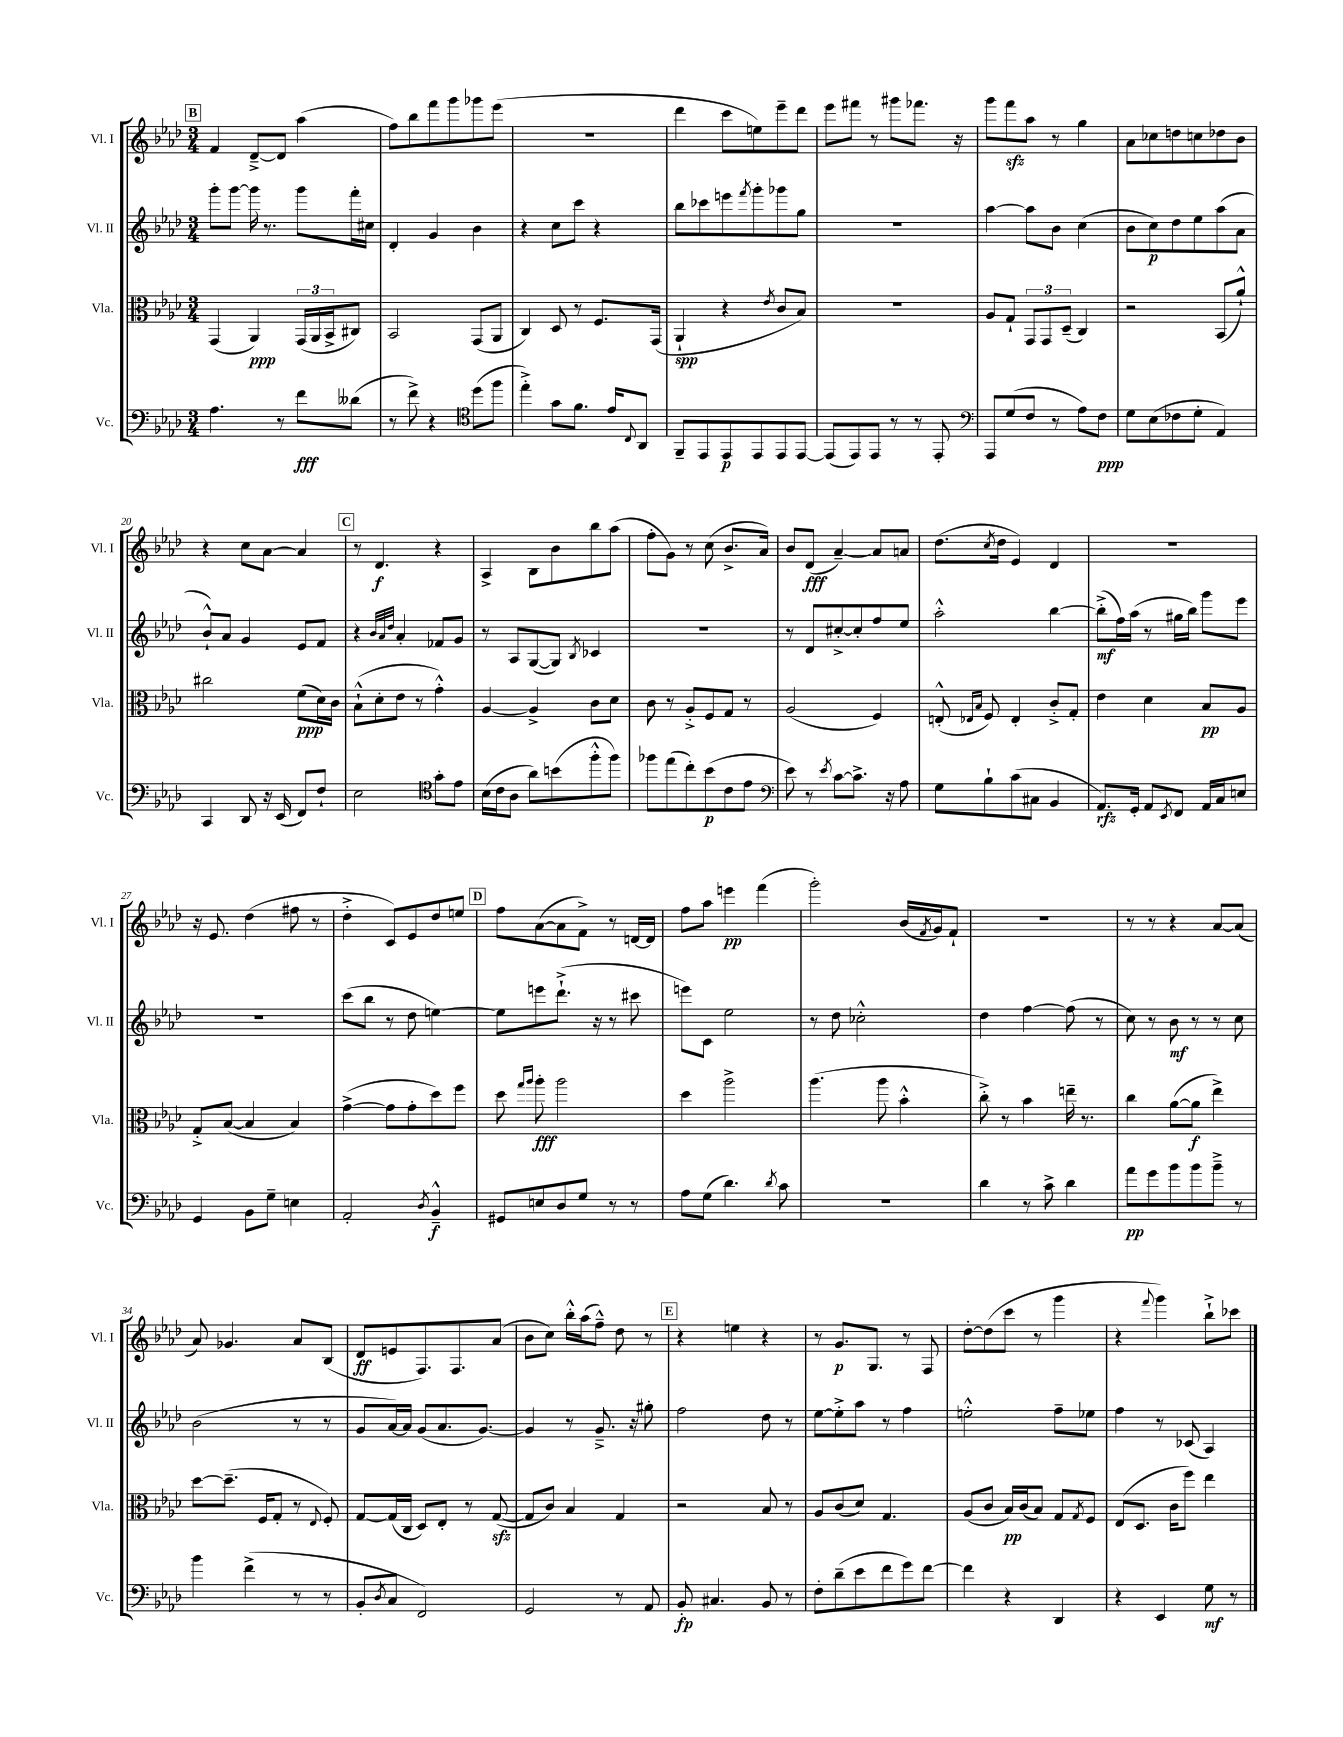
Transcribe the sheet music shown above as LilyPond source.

<<
\new StaffGroup <<
\new Staff = "s0" \with { instrumentName = "Vl. I" shortInstrumentName = "Vl. I" } {
    \clef treble \key aes \major \numericTimeSignature \time 3/4
    \mark \markup { \box "B" } f'4 des'8~---> des'8 aes''4( |
    f''8) bes''8 f'''8 g'''8 ges'''8 ees'''8( |
    R2. |
    des'''4 c'''8 e''8) ees'''8-- des'''8 |
    ees'''8 fis'''8 r8 gis'''8 fes'''8. r16 |
    g'''8 f'''8\sfz aes''8 r8 g''4 |
    aes'8 ces''8 d''8 c''8 des''8 bes'8 |
    r4 c''8 aes'8~ aes'4 |
    \mark \markup { \box "C" } r8 des'4.\f r4 |
    aes4-> bes8 bes'8 bes''8 aes''8( |
    f''8-. g'8) r8 c''8( bes'8.-> aes'16) |
    bes'8 des'8\fff( aes'4~--) aes'8 a'8 |
    des''8.( \acciaccatura { c''8 } des''16 ees'4) des'4 |
    R2. |
    r16 ees'8. des''4( fis''8 r8 |
    des''4-.-> c'8) ees'8 des''8 e''8 |
    \mark \markup { \box "D" } f''8 aes'8~( aes'8 f'8->) r8 d'16~ d'16 |
    f''8 aes''8 e'''4\pp f'''4( |
    g'''2-.) bes'16( \acciaccatura { f'8 } g'16) f'8-! |
    R2. |
    r8 r8 r4 aes'8~ aes'8( |
    aes'8) ges'4. aes'8 bes8( |
    des'8\ff e'8 f8.) f8. aes'8( |
    bes'8 c''8) bes''16-.-^ aes''16( f''8---^) des''8 r8 |
    \mark \markup { \box "E" } r4 e''4 r4 |
    r8 g'8.\p g8. r8 f8 |
    des''8~-. des''8( c'''8 r8 g'''4 |
    r4 \appoggiatura { f'''8 } g'''4) bes''8-!-> ces'''8 \bar "|." |
}
\new Staff = "s1" \with { instrumentName = "Vl. II" shortInstrumentName = "Vl. II" } {
    \clef treble \key aes \major \numericTimeSignature \time 3/4
    \mark \markup { \box "B" } g'''8-. g'''8~ g'''16 r8. g'''8 f'''16-. cis''16 |
    des'4-. g'4 bes'4 |
    r4 c''8 c'''8 r4 |
    bes''8 ces'''8 e'''8 \acciaccatura { f'''8 } g'''8-. ges'''8 g''8 |
    R2. |
    aes''4~ aes''8 bes'8 c''4( |
    bes'8 c''8\p) des''8 ees''8 aes''8( aes'8 |
    bes'8-!-^) aes'8 g'4 ees'8 f'8 |
    \mark \markup { \box "C" } r4 \grace { bes'32 aes'32 des''32 } aes'4-. fes'8 g'8 |
    r8 aes8 g8~( g8) \acciaccatura { bes8 } ces'4 |
    R2. |
    r8 des'8 cis''8~-.-> cis''8-. f''8 ees''8 |
    aes''2-.-^ bes''4~ |
    bes''8-.->\mf( f''16) aes''16( r8 gis''16 bes''16) g'''8 ees'''8 |
    R2. |
    c'''8( bes''8 r8 des''8 e''4~) |
    \mark \markup { \box "D" } e''8 e'''8 des'''8.-!->( r16 r8 cis'''8 |
    e'''8) c'8 ees''2 |
    r8 des''8 ces''2-.-^ |
    des''4 f''4~ f''8( r8 |
    c''8) r8 bes'8\mf r8 r8 c''8 |
    bes'2( r8 r8 |
    g'8 aes'16~) aes'16 g'8( aes'8. g'8.~) |
    g'4 r8 g'8.---> r16 gis''8-. |
    \mark \markup { \box "E" } f''2 des''8 r8 |
    ees''8~ ees''8-.-> aes''8 r8 f''4 |
    e''2-.-^ f''8-- ees''8 |
    f''4 r8 ces'8( aes4) \bar "|." |
}
\new Staff = "s2" \with { instrumentName = "Vla." shortInstrumentName = "Vla." } {
    \clef alto \key aes \major \numericTimeSignature \time 3/4
    \mark \markup { \box "B" } g,4( aes,4\ppp) \tuplet 3/2 { g,16( aes,16 bes,16-> } cis8) |
    bes,2 g,8( aes,8 |
    c4) des8 r8 f8. g,16( |
    aes,4-!\spp r4 \acciaccatura { ees'8 } c'8 bes8) |
    R2. |
    aes8 g8-! \tuplet 3/2 { g,8 g,8 des8--( } c4) |
    r2 bes,8( aes'8-!-^) |
    cis''2 f'8\ppp( des'16) c'16 |
    \mark \markup { \box "C" } bes8-!-^( des'8-. ees'8 r8 g'4-.-^) |
    aes4~ aes4-> c'8 des'8 |
    c'8 r8 aes8-.-> f8 g8 r8 |
    aes2( f4) |
    e8-.-^( \grace { ees16 bes16 } f8) ees4-. c'8-.-> g8-. |
    ees'4 des'4 bes8\pp aes8 |
    g8-.-> bes8~( bes4 bes4) |
    g'4~->( g'8 g'8-. des''8) f''8 |
    \mark \markup { \box "D" } des''8 \grace { g''16 aes''16 } aes''8-.\fff aes''2 |
    des''4 aes''2-> |
    aes''4.( aes''8 bes'4-.-^ |
    c''8-.->) r8 bes'4 e''16-- r8. |
    c''4 aes'8~( aes'8\f ees''4->) |
    des''8~ des''8.--( f16 g8-. r8 \appoggiatura { ees8 } f8-.) |
    g8~ g16( c16 des8) ees8-. r8 g8~\sfz( |
    g8 c'8) bes4 g4 |
    \mark \markup { \box "E" } r2 bes8 r8 |
    aes8 c'8( des'8) g4. |
    aes8( c'8 bes16\pp) c'16( bes8) g8 \acciaccatura { g8 } f8 |
    ees8( des8. c'16 f''8) ees''4 \bar "|." |
}
\new Staff = "s3" \with { instrumentName = "Vc." shortInstrumentName = "Vc." } {
    \clef bass \key aes \major \numericTimeSignature \time 3/4
    \mark \markup { \box "B" } aes4. r8 f'8\fff deses'8( |
    r8 f'8->) r4 \clef tenor des''8( f''8 |
    ees''4-.->) g'8 f'8. ees'16 \appoggiatura { c8 } aes,8 |
    f,8-- ees,8 ees,8\p ees,8 ees,8 ees,8~ |
    ees,8( ees,8) ees,8 r8 r8 ees,8-. |
    \clef bass aes,,8 g8( f8 r8 aes8) f8\ppp |
    g8 ees8( fes8 g8-. aes,4) |
    c,4 des,8 r16 ees,16( f,8) f8-! |
    \mark \markup { \box "C" } ees2 \clef tenor g'8-. ees'8 |
    bes16( c'16 aes8 aes'8) b'8( f''8-.-^ f''8) |
    fes''8 ees''8( c''8-.) bes'8\p( c'8 ees'8 |
    \clef bass ees'8) r8 \acciaccatura { ees'8 } c'8~ c'8.-> r16 aes8 |
    g8 bes8-! c'8( cis8 bes,4 |
    aes,8.\rfz) g,16-. aes,8 \acciaccatura { ees,8 } f,8 aes,16 c16 e8 |
    g,4 bes,8 g8-- e4 |
    aes,2-. \acciaccatura { des8 } bes,4---^\f |
    \mark \markup { \box "D" } gis,8 e8 des8 g8 r8 r8 |
    aes8 g8( des'4.) \acciaccatura { des'8 } c'8 |
    R2. |
    des'4 r8 c'8-> des'4 |
    aes'8\pp g'8 bes'8 bes'8 bes'8---> r8 |
    bes'4 f'4->( r8 r8 |
    bes,8-. \acciaccatura { des8 } c8 f,2) |
    g,2 r8 aes,8 |
    \mark \markup { \box "E" } bes,8-.\fp cis4. bes,8 r8 |
    f8-. des'8--( ees'8 f'8 g'8) f'8~ |
    f'4 r4 des,4 |
    r4 ees,4 g8\mf r8 \bar "|." |
}
>>
>>
\layout { \context { \Score currentBarNumber = #13 } }
